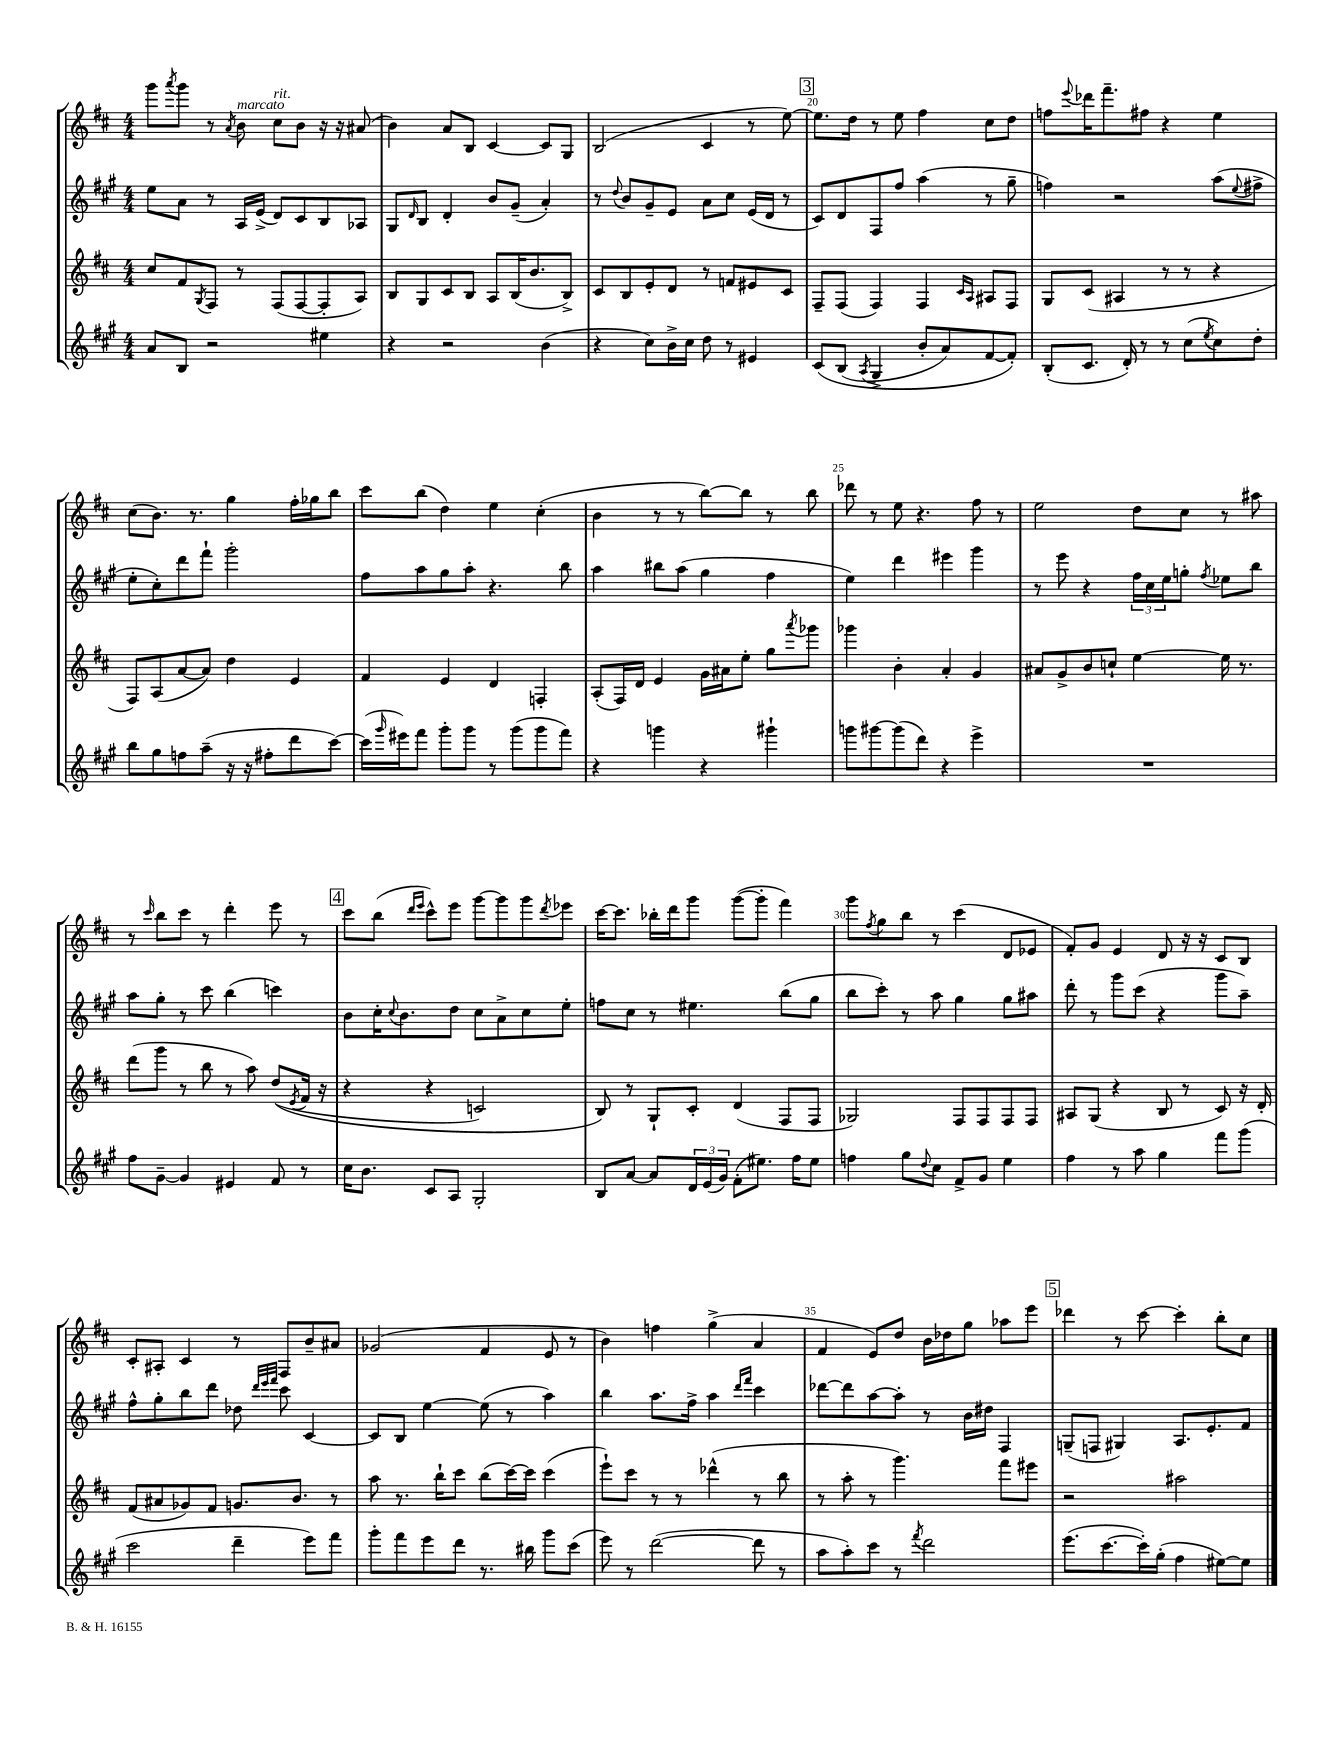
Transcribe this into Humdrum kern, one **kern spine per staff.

**kern	**kern	**kern	**kern
*staff4	*staff3	*staff2	*staff1
*clefG2	*clefG2	*clefG2	*clefG2
*k[f#c#g#]	*k[f#c#]	*k[f#c#g#]	*k[f#c#]
*M4/4	*M4/4	*M4/4	*M4/4
8a	8cc#	8ee	8ggg
.	.	.	8qaaa
8B	8f#	8a	8ggg
.	8qG	.	.
2r	8F#	8r	8r
.	.	.	8qa
.	8r	16A	8b
.	.	(16e^	.
.	(8F#	8d)	8cc#
.	[8F#	8c#	8b
4ee#	8F#']	8B	16r
.	.	.	16r
.	8A)	8A-	(8a#
=	=	=	=
4r	8B	8G#	4b)
.	.	16qqd	.
.	8G	8B	.
2r	8c#	4d'	8a
.	8B	.	8B
.	8A	8b	[4c#
.	(16B	(8g#~	.
.	8.b	.	.
(4b	.	4a')	8c#]
.	8B^)	.	8G
=	=	=	=
4r	8c#	8r	(2B
.	.	8qqdd	.
.	8B	8b	.
8cc#)	8e'	8g#~	.
16b^	8d	8e	.
16cc#	.	.	.
8dd	8r	8a	4c#
8r	8f	8cc#	.
4e#	8e#	(16e	8r
.	.	16d	.
.	8c#	8r	[8ee)
=	=	=	=
&(8c#	8F#~	8c#)	8.ee]
(8B	(8F#	8d	.
.	.	.	16dd
8qA	.	.	.
4G#^	4F#)	8F#	8r
.	.	8ff#	8ee
8b'	4F#	(4aa	4ff#
8a)	.	.	.
.	16qqc#	.	.
.	16qqA	.	.
[8f#	8A#	8r	8cc#
8f#']&)	8F#	8gg#~	8dd
=	=	=	=
(8B'	8G	4ff)	8ff
.	.	.	8qqeee
8.c#	(8c#	.	16ddd-
.	.	.	8.fff#~
.	4A#	2r	.
16d')	.	.	.
8r	.	.	8ff#
8r	8r	.	4r
(8cc#	8r	.	.
8qee	.	.	.
8cc#)	4r	(8aa	4ee
.	.	8qqee	.
8dd'	.	8ff#^	.
=	=	=	=
8bb	8F#)	8ee'	(8cc#
8gg#	(8A	8cc#')	8.b)
8ff	[8a	8ddd	.
.	.	.	8.r
(8aa~	8a])	8fff#`	.
16r	4dd	2ggg#'	4gg
16r	.	.	.
8ff#'	.	.	.
8ddd	4e	.	16ff#'
.	.	.	16gg-
[8ccc#)	.	.	8bb
=	=	=	=
(16ccc#]	4f#	8ff#	8ccc#
16qqggg#	.	.	.
16eee#)	.	.	.
8fff#	.	8aa	(8bb
8ggg#'	4e	8gg#	4dd)
8ggg#	.	8aa'	.
8r	4d	4.r	4ee
(8ggg#	.	.	.
8ggg#	4F'	.	(4cc#'
8fff#)	.	8bb	.
=	=	=	=
4r	(8A'	4aa	4b
.	16F#)	.	.
.	16d	.	.
4ggg	4e	8bb#	8r
.	.	(8aa	8r
4r	16g	4gg#	[8bb)
.	16a#	.	.
.	8ee'	.	8bb]
4ggg#`	8gg	4ff#	8r
.	8qaaa	.	.
.	8ggg-	.	8bb
=	=	=	=
8ggg	4ggg-	4ee)	8ddd-
[8ggg#	.	.	8r
(8ggg#]	4b'	4ddd	8ee
8ddd)	.	.	4.r
4r	4a'	4eee#	.
4eee^	4g	4ggg#	8ff#
.	.	.	8r
=	=	=	=
1r	8a#	8r	2ee
.	8g^	8eee	.
.	8b	4r	.
.	8cc`	.	.
.	[4ee	24ff#	8dd
.	.	24cc#	.
.	.	24ee	.
.	.	8gg'	8cc#
.	.	8qff#	.
.	16ee]	8ee-	8r
.	8.r	.	.
.	.	8bb	8aa#
=	=	=	=
8ff#	(8ddd	8aa	8r
.	.	.	16qqccc#
[8g#~	8ggg	8gg#'	8bb
4g#]	8r	8r	8ccc#
.	8bb	8ccc#	8r
4e#	8r	(4bb	4ddd'
.	8aa)	.	.
8f#	&((8dd	4ccc)	8eee
.	8qe	.	.
8r	16f#	.	8r
.	16r	.	.
=	=	=	=
16cc#	4r	8b	8ccc#
8.b	.	.	.
.	.	16cc#'	(8bb
.	.	8qqcc#	.
.	.	8.b	.
.	.	.	16qqddd
.	.	.	16qqeee
8c#	4r	.	8ccc#^^)
8A	.	8dd	8eee
2G#'	2c)	8cc#	[8ggg
.	.	8a^	8ggg]
.	.	8cc#	8ggg
.	.	.	8qddd
.	.	8ee'	8eee-
=	=	=	=
8B	8B&)	8ff	[16ccc#
.	.	.	8.ccc#]
[8a	8r	8cc#	.
8a]	8G`	8r	16bb-'
.	.	.	16ddd
24d	8c#'	4.ee#	8ggg
(24e	.	.	.
24g#)	.	.	.
(8f#'	(4d	.	([8ggg
8.ee#)	.	.	8ggg']
.	8F#	(8bb	4fff#)
16ff#	.	.	.
8ee#	8F#	8gg#	.
=	=	=	=
4ff	2G-)	8bb	8ggg
.	.	.	8qff#
.	.	8ccc#')	8gg
8gg#	.	8r	8bb
8qqdd	.	.	.
8cc#	.	8aa	8r
8f#^	8F#	4gg#	(4ccc#
8g#	8F#	.	.
4ee	8F#	8gg#	8d
.	8F#	8aa#	8e-
=	=	=	=
4ff#	8A#	8ddd'	8f#')
.	(8G	8r	8g
8r	4r	8ggg#	4e
8aa	.	(8ccc#	.
4gg#	8B	4r	8d
.	8r	.	16r
.	.	.	16r
8fff#	8c#)	8ggg#	8c#
(8ggg#	16r	8aa~)	8B
.	16d'	.	.
=	=	=	=
2ccc#	(8f#	8ff#^^	8c#'
.	8a#	8gg#'	8A#'
.	8g-)	8bb	4c#
.	8f#	8ddd	.
4ddd~	8.g	8dd-	8r
.	.	32qqddd	.
.	.	32qqeee	.
.	.	32qqfff#	.
.	.	8ccc#	8F#
.	8.b	.	.
8eee)	.	[4c#	8b~
8fff#	8r	.	8a#
=	=	=	=
8ggg#'	8aa	8c#]	(2g-
8fff#	8.r	8B	.
8eee	.	[4ee	.
.	16bb`	.	.
8ddd	8ccc#	.	.
8.r	(8bb	(8ee]	4f#
.	[16ccc#)	8r	.
16bb#	16ccc#]	.	.
8ggg#	(4ccc#	4aa)	8e
(8ccc#	.	.	8r
=	=	=	=
8eee)	8eee`)	4bb	4b)
8r	8ccc#	.	.
([2ddd	8r	8.aa	4ff
.	8r	.	.
.	.	16ff#^	.
.	(4ddd-^^	4aa	(4gg^
.	.	16qqddd	.
.	.	16qqfff#	.
8ddd]	8r	4ccc#	4a
8r	8bb	.	.
=	=	=	=
8aa	8r	[8ddd-	4f#
8aa')	8aa'	8ddd-]	.
8ccc#	8r	[8aa	8e)
8r	4.ggg)	8aa']	8dd
8qfff#	.	.	.
2ddd	.	8r	16b
.	.	.	16dd-
.	.	16b	8gg
.	.	16dd#	.
.	8fff#	4F#	8aa-
.	8eee#	.	8eee
=	=	=	=
(8.eee	2r	(8G~	4ddd-
.	.	8F	.
[8.ccc#	.	.	.
.	.	4G#)	8r
16ccc#'])	.	.	[8ccc#
(16gg#'	.	.	.
4ff#	2aa#	8.A	4ccc#']
.	.	8.e'	.
[8ee#)	.	.	8bb'
8ee#]	.	8f#	8cc#
==	==	==	==
*-	*-	*-	*-
